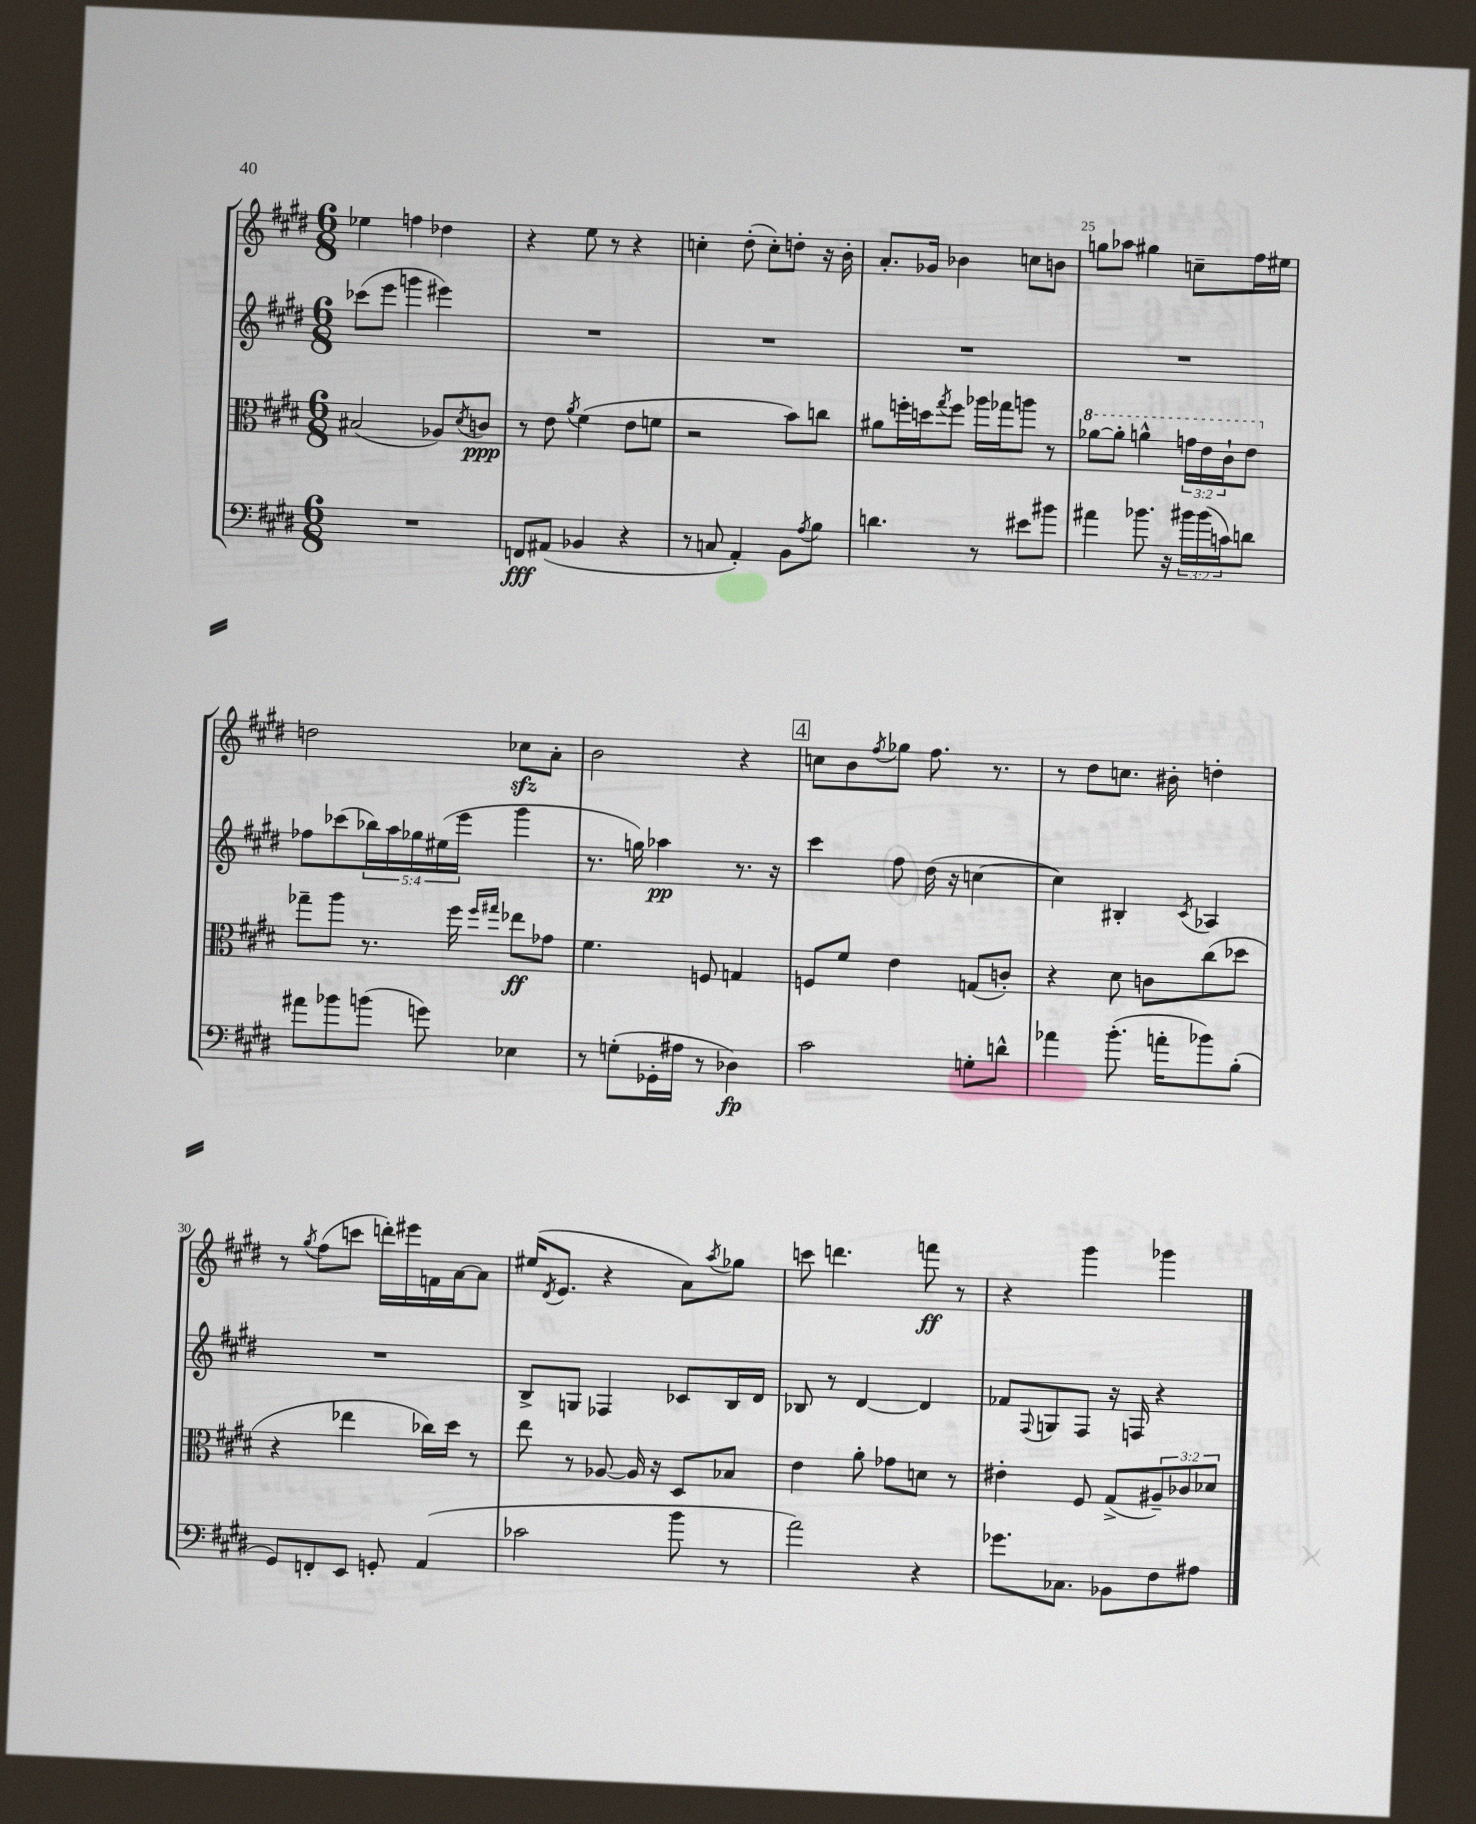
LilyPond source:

<<
\new StaffGroup <<
\new Staff = "s0" {
    \clef treble \key e \major \numericTimeSignature \time 6/8
    ees''4 f''4 des''4 |
    r4 e''8 r8 r4 |
    c''4-. dis''8-.( c''8-.) d''8-. r16 b'16-. |
    a'8.-. ges'16 bes'4 c''8 b'8 |
    g''8 aes''8 gis''4 c''8-- fis''16 eis''16 |
    d''2 ces''8\sfz a'8-. |
    b'2 r4 |
    \mark \markup { \box "4" } c''8 b'8 \acciaccatura { fis''8 } ges''8 fis''8. r8. |
    r8 dis''8 c''8. bis'16-. d''4-. |
    r8 \acciaccatura { gis''8 } fis''8( c'''8 d'''16-.) eis'''16 f'16 a'16~ a'8 |
    eis''16( \acciaccatura { dis'8 } e'8. r4 a'8) \acciaccatura { a''8 } ges''8 |
    c'''8 d'''4. f'''8\ff r8 |
    r4 gis'''4 ges'''4 \bar "|." |
}
\new Staff = "s1" {
    \clef treble \key e \major \numericTimeSignature \time 6/8 \override Staff.TupletNumber.text = #tuplet-number::calc-fraction-text
    ces'''8( e'''8 g'''4 eis'''4) |
    R2. |
    R2. |
    R2. |
    R2. |
    fes''8 ces'''8( \tuplet 5/4 { bes''16) a''16 ges''16 eis''16( e'''16 } gis'''4 |
    r8. g''16) aes''4\pp r8. r16 |
    \mark \markup { \box "4" } cis'''4 fis''8 dis''16( r16 c''4~ |
    c''4) bis4-. \acciaccatura { cis'8 } aes4 |
    R2. |
    b8-> g8 fes4 ces'8 b16 dis'16 |
    bes8 r8 dis'4~ dis'4 |
    fes'8 \appoggiatura { fis8 } g8 fis8 r16 f16 r4 \bar "|." |
}
\new Staff = "s2" {
    \clef alto \key e \major \numericTimeSignature \time 6/8 \override Staff.TupletNumber.text = #tuplet-number::calc-fraction-text
    bis2( aes8) \acciaccatura { dis'8 } c'8\ppp |
    r8 e'8 \acciaccatura { a'8 } fis'4( e'8 f'8 |
    r2 b'8) c''8 |
    ais'8 f''16-. d''16 \acciaccatura { gis''8 } f''8 aes''16 ges''16 a''8 r8 |
    \ottava #1 aes''8~ aes''8-. a''4-^ \tuplet 3/2 { g''16 e''16 cis''16-! } e''8 \ottava #0 |
    ges''8-- a''8 r8. fis''16 \grace { fis''16 gis''16 } ees''8\ff ges'8 |
    fis'4. f8 g4 |
    \mark \markup { \box "4" } f8 fis'8 e'4 g8( c'8-.) |
    r4 dis'8 c'8 cis''8( des''8 |
    r4 ees''4 ces''16) dis''16 r8 |
    e''8 r8 aes8~ aes16 r16 dis8 bes8 |
    e'4 a'8-. ges'8 d'8 r8 |
    eis'4-. fis8 gis8->( \tuplet 3/2 { ais8--) ces'8 des'8 } \bar "|." |
}
\new Staff = "s3" {
    \clef bass \key e \major \numericTimeSignature \time 6/8 \override Staff.TupletNumber.text = #tuplet-number::calc-fraction-text
    R2. |
    f,8\fff ais,8( bes,4 r4 |
    r8 c8 a,4-.) b,8 \acciaccatura { a8 } b8 |
    d'4. r8 eis'8 bis'8 |
    ais'4 bes'8. r16 \tuplet 3/2 { bis'16 bis'16( c'16) } d'8 |
    ais'8 bes'8 b'8( g'8) ees4 |
    r8 g8-.( ges,16-. ais16 r8 des4\fp) |
    \mark \markup { \box "4" } cis'2 g8-. d'8-^ |
    aes'4 b'8.-.( a'16-. bes'8) b8-.( |
    gis,8) f,8-. e,8 g,8-. a,4( |
    ces'2 b'8 r8 |
    a'2) r4 |
    ges'8. ces8. bes,8 fis8 ais8 \bar "|." |
}
>>
>>
\layout { \context { \Score currentBarNumber = #21 \override BarNumber.break-visibility = ##(#f #t #t) barNumberVisibility = #(every-nth-bar-number-visible 5) } }
